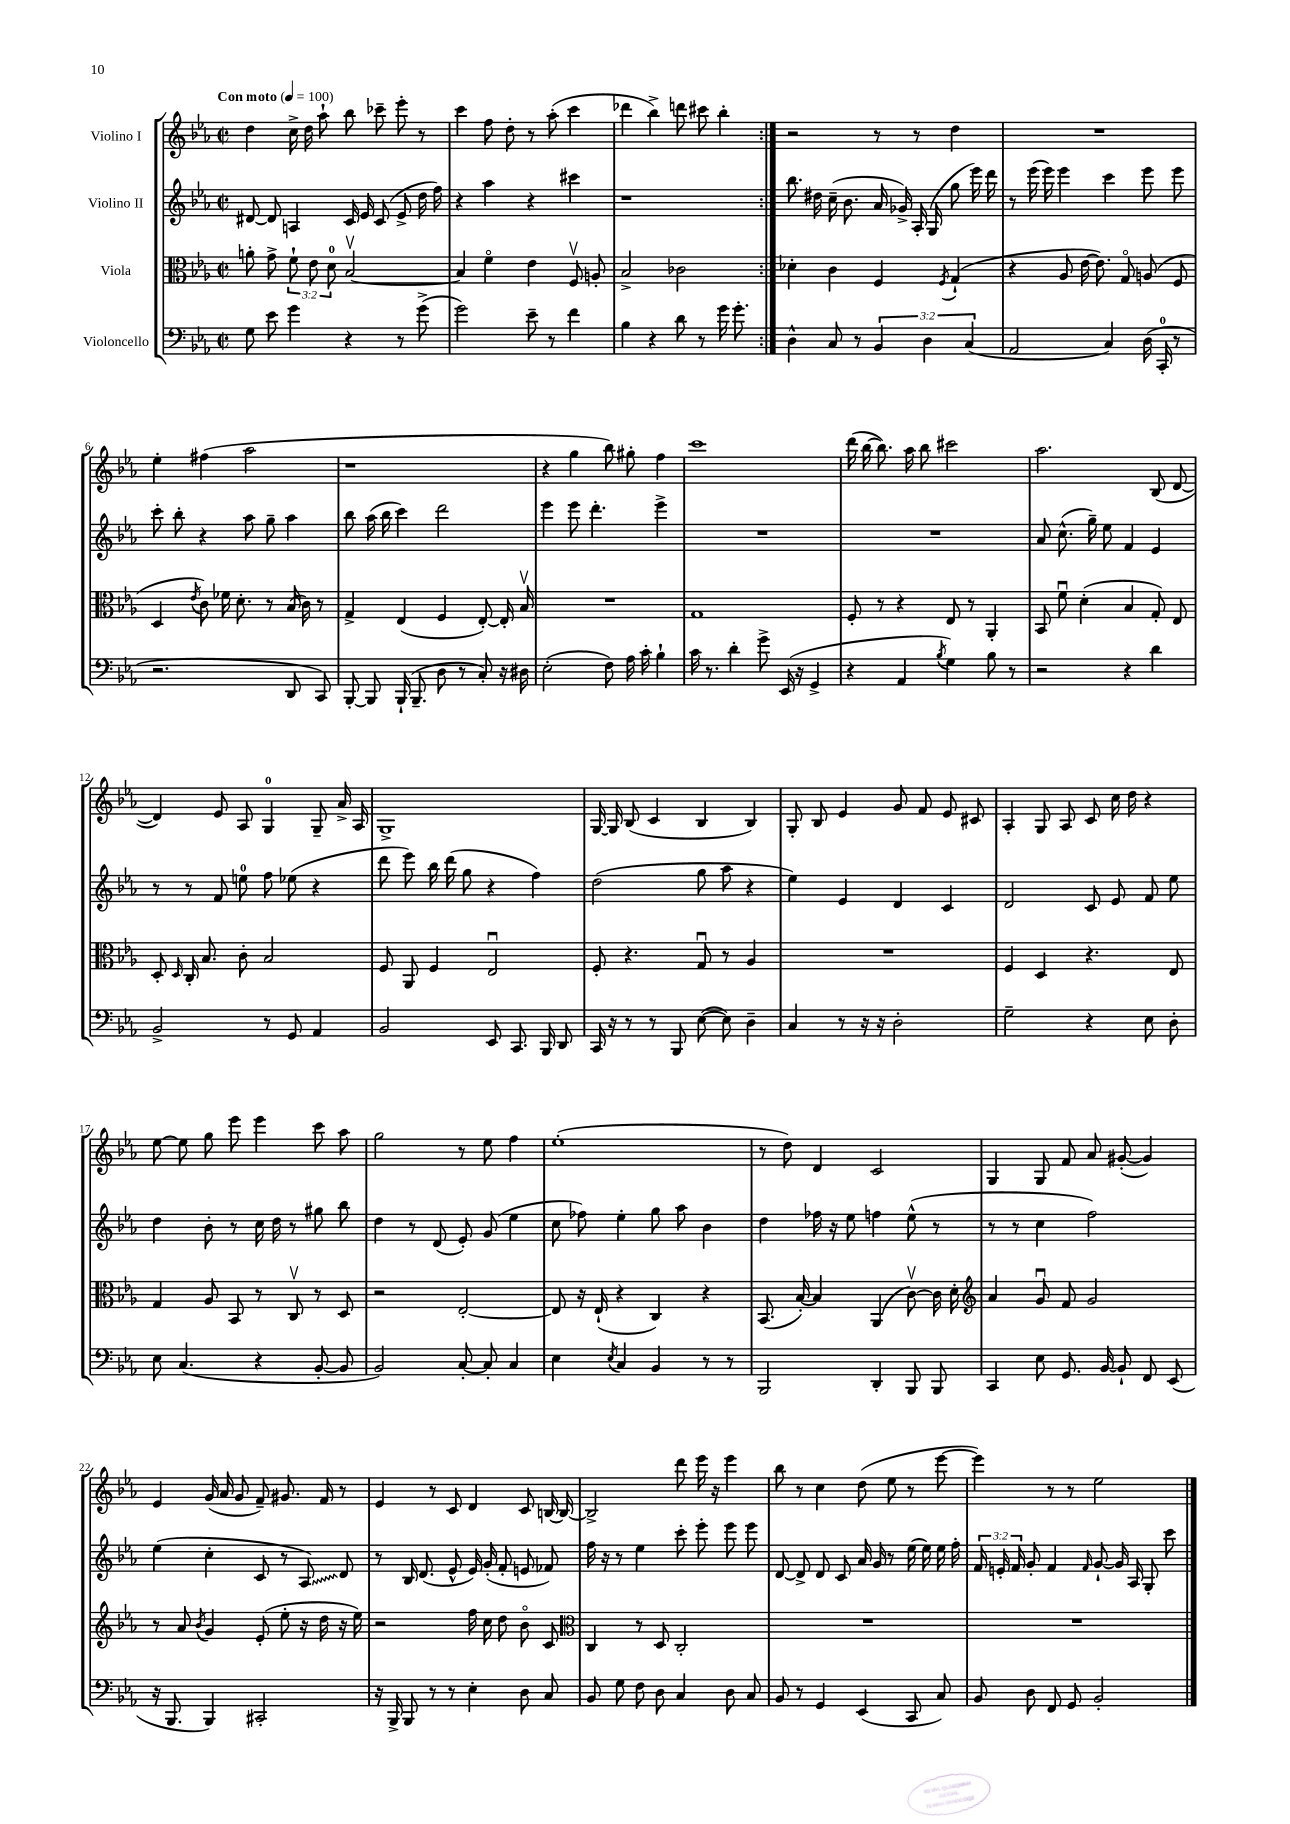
<<
\new StaffGroup <<
\new Staff = "s0" \with { instrumentName = "Violino I" } {
    \clef treble \key ees \major \defaultTimeSignature \time 2/2 \tempo "Con moto" 4 = 100
    \autoBeamOff \repeat volta 2 { d''4 c''16-> d''16 aes''8-! bes''8 ces'''8-- ees'''8-. r8 |
    c'''4 f''8 d''8-. r8 aes''8-.( c'''4 |
    des'''4 bes''4->) d'''8 cis'''8 bes''4-. | }
    r2 r8 r8 d''4 |
    R1 |
    ees''4-. fis''4( aes''2 |
    r1 |
    r4 g''4 bes''8) gis''8-. f''4 |
    c'''1 |
    d'''16( bes''16~ bes''8.) aes''16 bes''8 cis'''2 |
    aes''2. bes8( d'8~ |
    d'4) ees'8 aes8 g4-0 g8-- aes'16-> aes16 |
    g1-> |
    g16~ g16 bes8( c'4 bes4 bes4) |
    g8-. bes8 ees'4 g'8 f'8 ees'8 cis'8 |
    aes4-. g8 aes8 c'8 c''16 d''16 r4 |
    ees''8~ ees''8 g''8 ees'''8 ees'''4 c'''8 aes''8 |
    g''2 r8 ees''8 f''4 |
    ees''1-.( |
    r8 d''8) d'4 c'2 |
    g4 g8 f'8 aes'8 gis'8~-.( gis'4) |
    ees'4 g'16( aes'16 g'8 f'8--) gis'8. f'16 r8 |
    ees'4 r8 c'8 d'4 c'8 b16~ b16~ |
    b2-> d'''8 ees'''16 r16 ees'''4 |
    bes''8 r8 c''4 d''8( ees''8 r8 ees'''8~ |
    ees'''4) r8 r8 ees''2 \bar "|." |
}
\new Staff = "s1" \with { instrumentName = "Violino II" } {
    \clef treble \key ees \major \defaultTimeSignature \time 2/2 \override Staff.TupletNumber.text = #tuplet-number::calc-fraction-text
    \autoBeamOff \repeat volta 2 { dis'8~ dis'8 a4 c'16 ees'16 c'8( ees'8-> d''16 f''16) |
    r4 aes''4 r4 cis'''4 |
    r1 | }
    bes''8. dis''16 c''16--( bes'8. aes'16 ges'16->) aes16-. g16( g''8 ees'''16) d'''16 |
    r8 ees'''16( ees'''16) ees'''4 c'''4 ees'''8 ees'''8 |
    c'''8-. bes''8-. r4 aes''8 g''8-- aes''4 |
    bes''8 aes''16( bes''16 c'''4) d'''2 |
    ees'''4 ees'''8 d'''4.-. ees'''4-> |
    R1 |
    R1 |
    aes'8 c''8.-^( g''16--) ees''8 f'4 ees'4 |
    r8 r8 f'8 e''8-0 f''8 ees''8( r4 |
    d'''8 ees'''8) bes''16 d'''16( g''8 r4 f''4) |
    d''2( g''8 aes''8 r4 |
    ees''4) ees'4 d'4 c'4 |
    d'2 c'8 ees'8 f'8 ees''8 |
    d''4 bes'8-. r8 c''16 d''16 r8 gis''8 bes''8 |
    d''4 r8 d'8( ees'8-.) g'8( ees''4 |
    c''8 fes''8) ees''4-. g''8 aes''8 bes'4 |
    d''4 fes''16 r16 ees''8 f''4 ees''8-^( r8 |
    r8 r8 c''4 f''2) |
    ees''4( c''4-. c'8 r8 \once \override Glissando.style = #'zigzag aes8\glissando) d'8 |
    r8 bes16 d'8.( ees'8-^ ees'16) g'16-.( f'8-. e'8 fes'8) |
    f''16 r16 r8 ees''4 c'''8-. ees'''8-. ees'''8 ees'''8 |
    d'8~ d'8-> d'8 c'8 aes'16 g'16 r8 ees''16( ees''16) ees''16 f''16-. |
    \tuplet 3/2 { f'16 e'16-. f'16 } g'8-. f'4 \grace { f'16 } g'8~-! g'16 aes16 g8-. c'''8 \bar "|." |
}
\new Staff = "s2" \with { instrumentName = "Viola" } {
    \clef alto \key ees \major \defaultTimeSignature \time 2/2 \override Staff.TupletNumber.text = #tuplet-number::calc-fraction-text
    \autoBeamOff \repeat volta 2 { a'8-. g'8-> \tuplet 3/2 { f'8-! ees'8 d'8-0 } bes2~\upbow |
    bes4 f'4\flageolet ees'4 f8\upbow a8-. |
    bes2-> ces'2 | }
    des'4-. c'4 f4 \acciaccatura { f8 } g4-!( |
    r4 aes8 ees'16~ ees'8.) g8\flageolet a8( f8 |
    d4 \acciaccatura { ees'8 } c'8) fes'16 d'8.-. r8 bes16( c'16) r8 |
    g4-> ees4( f4 ees8~-.) ees16-. bes16\upbow |
    R1 |
    g1 |
    f8-. r8 r4 ees8 r8 aes,4-. |
    bes,8 f'8\downbow d'4-.( bes4 g8-.) ees8 |
    d8-. \grace { d16 } c16-. bes8. c'8-. bes2 |
    f8 aes,8 f4 ees2\downbow |
    f8-. r4. g8\downbow r8 aes4 |
    R1 |
    f4 d4 r4. ees8 |
    g4 aes8 bes,8 r8 c8\upbow r8 d8 |
    r2 ees2~-. |
    ees8 r16 ees16-!( r4 c4) r4 |
    bes,8.( bes16~-.) bes4 aes,4( c'8~\upbow) c'16 d'16-. |
    \clef treble aes'4 g'8\downbow f'8 g'2 |
    r8 aes'8 \acciaccatura { bes'8 } g'4 ees'8-.( ees''8-. r16 d''16 r16 ees''16) |
    r2 f''16 c''16 d''8 bes'8\flageolet c'8 |
    \clef alto c4 r8 d8 c2-. |
    R1 |
    R1 \bar "|." |
}
\new Staff = "s3" \with { instrumentName = "Violoncello" } {
    \clef bass \key ees \major \defaultTimeSignature \time 2/2 \override Staff.TupletNumber.text = #tuplet-number::calc-fraction-text
    \autoBeamOff \repeat volta 2 { g8 ees'8 g'4 r4 r8 g'8->( |
    g'2) ees'8-- r8 f'4 |
    bes4 r4 d'8 r8 g'16 g'8.-. | }
    d4-^ c8 r8 \tuplet 3/2 { bes,4 d4 c4( } |
    aes,2 c4) d16( c,16-0-. r8 |
    r2. d,8 c,8) |
    bes,,8~-. bes,,8 bes,,16-!( bes,,8.-- d8 r8 c8-.) r16 dis16 |
    ees2-.( f8) aes16 c'16-. bes4-! |
    c'16 r8. d'4-. g'8-> ees,16( r16 g,4-> |
    r4 aes,4 \acciaccatura { bes8 } g4) bes8 r8 |
    r2 r4 d'4 |
    bes,2-> r8 g,8 aes,4 |
    bes,2 ees,8 c,8. bes,,16 d,8 |
    c,16 r16 r8 r8 bes,,8 ees8~( ees8) d4-- |
    c4 r8 r16 r16 d2-. |
    g2-- r4 ees8 d8-. |
    ees8 c4.( r4 bes,8~-. bes,8 |
    bes,2) c8~-. c8-. c4 |
    ees4 \acciaccatura { ees8 } c4 bes,4 r8 r8 |
    bes,,2 d,4-. bes,,8 bes,,8 |
    c,4 ees8 g,8. bes,16~ bes,8-! f,8 ees,8( |
    r16 bes,,8. bes,,4) cis,2-. |
    r16 bes,,16-> bes,,8 r8 r8 ees4-. d8 c8 |
    bes,8 g8 f8 d8 c4 d8 c8 |
    bes,8 r8 g,4 ees,4( c,8 c8) |
    bes,8 d8 f,8 g,8 bes,2-. \bar "|." |
}
>>
>>
